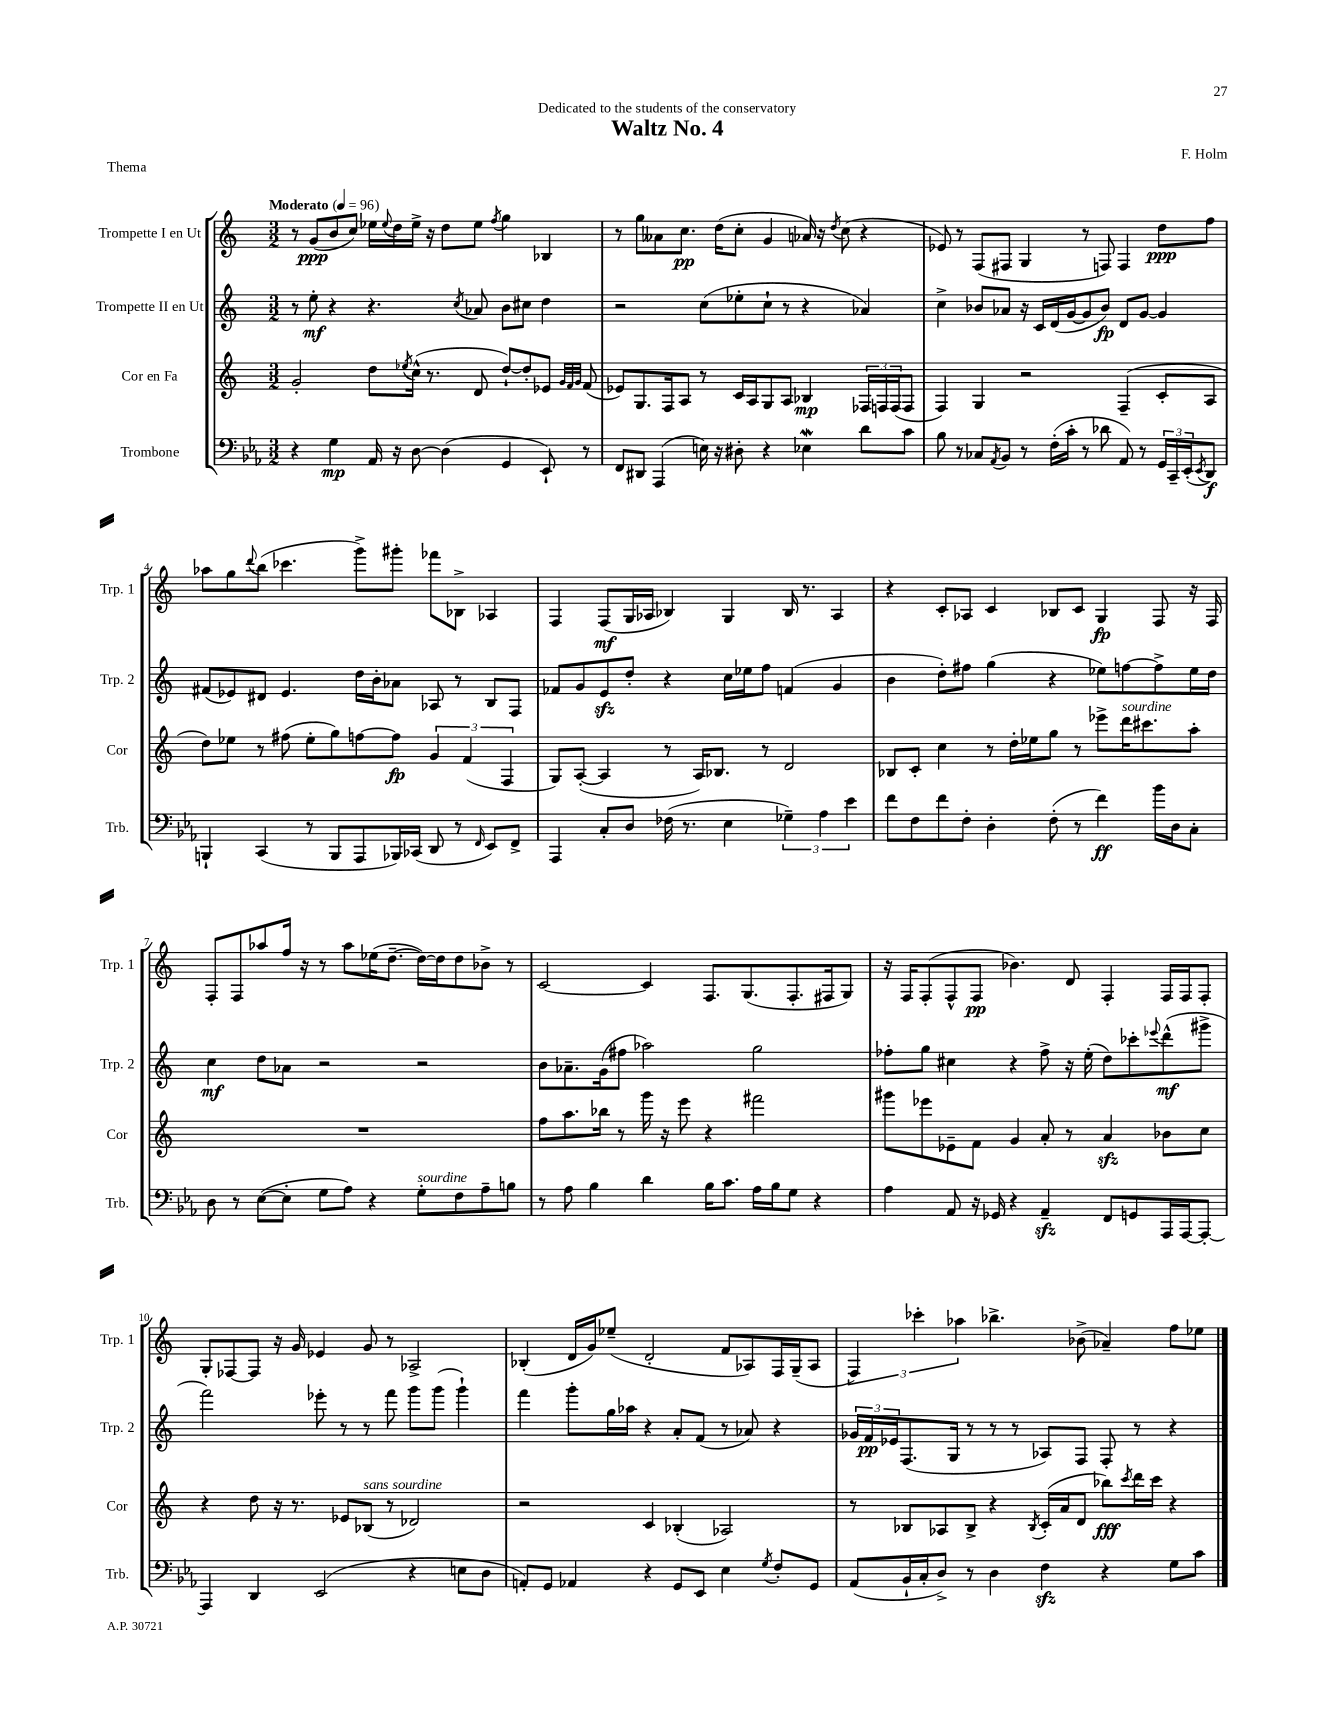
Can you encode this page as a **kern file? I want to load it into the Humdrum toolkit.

**kern	**dynam	**kern	**dynam	**kern	**dynam	**kern	**dynam
*part4	*part4	*part3	*part3	*part2	*part2	*part1	*part1
*staff4	*staff4	*staff3	*staff3	*staff2	*staff2	*staff1	*staff1
*I"Trombone	*	*I"Cor en Fa	*	*I"Trompette II en Ut	*	*I"Trompette I en Ut	*
*I'Trb.	*	*I'Cor	*	*I'Trp. 2	*	*I'Trp. 1	*
*clefF4	*	*clefG2	*	*clefG2	*	*clefG2	*
*k[b-e-a-]	*	*k[]	*	*k[]	*	*k[]	*
*M3/2	*	*M3/2	*	*M3/2	*	*M3/2	*
*MM96	*	*MM96	*	*MM96	*	*MM96	*
=1	=1	=1	=1	=1	=1	=1	=1
!	!	!	!	!	!	!LO:TX:a:B:t=Moderato	!
4r	.	2g'/	.	8r	.	8r	.
.	.	.	.	8ee'\	mf	(8g/L	ppp
4G\	mp	.	.	4r	.	8b/	.
.	.	.	.	.	.	8cc/J)	.
16AA-/	.	8dd\L	.	4.r	.	16ee-X\LL	.
.	.	.	.	.	.	8qqee-/	.
16r	.	.	.	.	.	16dd\	.
.	.	8qee-X/	.	.	.	.	.
[8D\	.	(16cc^^\Jk	.	.	.	16ee-^\JJ	.
.	.	8.r	.	.	.	16r	.
(4D\]	.	.	.	.	.	8dd\L	.
.	.	.	.	8qcc/	.	.	.
.	.	8d/	.	8a-X/	.	8ee-\J	.
.	.	.	.	.	.	8qff/	.
4GG/	.	[8dd`/L)	.	8b\L	.	4gg\	.
.	.	8dd'/]	.	8cc#X\J	.	.	.
8EE-`/)	.	8e-X/J	.	4dd\	.	4B-X/	.
.	.	32qqg/LLL	.	.	.	.	.
.	.	32qqf/	.	.	.	.	.
.	.	32qqg/JJJ	.	.	.	.	.
8r	.	(8f/	.	.	.	.	.
=2	=2	=2	=2	=2	=2	=2	=2
8FF/L	.	8e-X/L)	.	2r	.	8r	.
8DD#X/J	.	8.G/	.	.	.	8gg\L	.
(4AAA-/	.	.	.	.	.	8a--X\	.
.	.	16F/k	.	.	.	.	.
.	.	8A/J	.	.	.	8.cc\J	pp
16En\)	.	8r	.	(8cc\L	.	.	.
16r	.	.	.	.	.	(16dd\KL	.
8D#X'\	.	16c/LL	.	8ee-X'\	.	8cc'\J	.
.	.	16A/J	.	.	.	.	.
4r	.	8G/	.	8cc`\J	.	4g/	.
.	.	8A/J	.	8r	.	.	.
4E-Xw\	.	4B-X/	mp	4r	.	16a-X/)	.
.	.	.	.	.	.	16r	.
.	.	.	.	.	.	8qdd/	.
.	.	.	.	.	.	(8cc\	.
8d\L	.	24F-X/LL	.	4a-X/)	.	4r	.
.	.	24Fn/	.	.	.	.	.
.	.	(24F/J	.	.	.	.	.
8c\J	.	8F/J	.	.	.	.	.
=3	=3	=3	=3	=3	=3	=3	=3
8B-\	.	4F/)	.	4cc^\	.	8e-X/)	.
8r	.	.	.	.	.	8r	.
8C-X/L	.	4G/	.	8b-X/L	.	(8F/L	.
8qAA-/	.	.	.	.	.	.	.
8BB-/J	.	.	.	8a-X/J	.	8F#X/J	.
8r	.	2r	.	16r	.	4G/	.
.	.	.	.	16c/LL	.	.	.
(16F'\LL	.	.	.	(16d/	.	.	.
16c'\JJ	.	.	.	[16g/J	.	.	.
8r	.	.	.	8g/]	.	8r	.
8d-X\	.	.	.	8b-/J)	fp	8Fn/)	.
8AA-/)	.	(4F~/	.	8d/L	.	4F/	.
8r	.	.	.	[8g/J	.	.	.
24GG/LL	.	8c'/L	.	4g/]	.	8dd\L	ppp
24CC~/	.	.	.	.	.	.	.
(24EE-'/J	.	.	.	.	.	.	.
8qEE-/	.	.	.	.	.	.	.
8DD/J)	f	8A/J	.	.	.	8ff\J	.
!!LO:LB:g=z
=4	=4	=4	=4	=4	=4	=4	=4
4BBBn`/	.	8dd\L)	.	(8f#X/L	.	8aa-X\L	.
.	.	8ee-X\J	.	8e-X/)	.	8gg\	.
.	.	.	.	.	.	8qqddd/	.
(4CC/	.	8r	.	8d#X/J	.	(8bb\J	.
.	.	(8ff#X\	.	4.e-/	.	4.ccc-X\	.
8r	.	8ee-'\L	.	.	.	.	.
8BBB/L	.	8gg\)	.	.	.	.	.
8AAA-/	.	[8ffn\	.	16dd\LL	.	8ggg^\L)	.
.	.	.	.	16b'\J	.	.	.
16BBB-X/L)	.	8ff\J]	fp	8a-X\J	.	8ggg#X'\J	.
(16CC-X/JJ	.	.	.	.	.	.	.
8DD/	.	6g/	.	8A-X/	.	8fff-X\L	.
8r	.	.	.	8r	.	8B-X^\J	.
.	.	(6f/	.	.	.	.	.
16qqFF/	.	.	.	.	.	.	.
8EE-/L)	.	.	.	8B/L	.	4A-X/	.
.	.	6F/	.	.	.	.	.
8FF^/J	.	.	.	8F/J	.	.	.
=5	=5	=5	=5	=5	=5	=5	=5
4AAA-/	.	8G/L)	.	8f-X/L	.	4F/	.
.	.	([8A'/J	.	8g/	.	.	.
8C'/L	.	4A/]	.	8ezz/	.	(8F/L	mf
8D/J	.	.	.	8dd'/J	.	16G/L	.
.	.	.	.	.	.	16A-X/JJ	.
(16F-X\	.	8r	.	4r	.	4B-X/)	.
8.r	.	.	.	.	.	.	.
.	.	16A/KL)	.	.	.	.	.
.	.	8.B-X/J	.	.	.	.	.
4E-\	.	.	.	16cc\LL	.	4G/	.
.	.	.	.	16ee-X\J	.	.	.
.	.	8r	.	8ff\J	.	.	.
6G-X~\)	.	2d/	.	(4fn/	.	16B-/	.
.	.	.	.	.	.	8.r	.
6A-\	.	.	.	.	.	.	.
.	.	.	.	4g/	.	4A-/	.
6e-\	.	.	.	.	.	.	.
=6	=6	=6	=6	=6	=6	=6	=6
8f\L	.	8B-X/L	.	4b\	.	4r	.
8F\	.	8c'/J	.	.	.	.	.
8f\	.	4cc\	.	8dd'\L)	.	8c'/L	.
8F'\J	.	.	.	8ff#X\J	.	8A-X/J	.
4D'\	.	8r	.	(4gg\	.	4c/	.
.	.	16dd'\LL	.	.	.	.	.
.	.	16ee-X\J	.	.	.	.	.
(8F'\	.	8gg\J	.	4r	.	8B-X/L	.
8r	.	8r	.	.	.	8c/J	.
4f\)	ff	8eee-X^\L	.	8ee-X\L)	.	4G/	fp
!	!	!LO:TX:a:i:t=sourdine	!	!	!	!	!
.	.	16ddd\K	.	[8ffn\	.	.	.
.	.	8.ccc#X\	.	.	.	.	.
16b-\LL	.	.	.	8ff^\]	.	8F/	.
16D\J	.	.	.	.	.	.	.
8C'\J	.	8aa'\J	.	16ee-\L	.	16r	.
.	.	.	.	16dd\JJ	.	16F/	.
!!LO:LB:g=z
=7	=7	=7	=7	=7	=7	=7	=7
8D\	.	1.r	.	4cc\	mf	8F'/L	.
8r	.	.	.	.	.	8F/	.
([8E-\L	.	.	.	8dd\L	.	8aa-X/	.
8E-'\J]	.	.	.	8a-X\J	.	16ff/Jk	.
.	.	.	.	.	.	16r	.
8G\L	.	.	.	2r	.	8r	.
8A-\J)	.	.	.	.	.	8aa-\L	.
4r	.	.	.	.	.	(16ee-X\K	.
.	.	.	.	.	.	[8.dd~\J	.
!LO:TX:a:i:t=sourdine	!	!	!	!	!	!	!
8G'\L	.	.	.	2r	.	16dd\LL_)	.
.	.	.	.	.	.	16dd\J]	.
8F\	.	.	.	.	.	8dd\	.
8A-~\	.	.	.	.	.	8b-X^\J	.
8Bn\J	.	.	.	.	.	8r	.
=8	=8	=8	=8	=8	=8	=8	=8
8r	.	8ff\L	.	8b\L	.	[2c/	.
8A-\	.	8.aa\	.	8.a-X~\	.	.	.
4B-\	.	.	.	.	.	.	.
.	.	16bb-X\Jk	.	(16g\k	.	.	.
.	.	8r	.	8ff#X\J	.	.	.
4d\	.	16ggg\	.	2aa-X\)	.	4c/]	.
.	.	16r	.	.	.	.	.
.	.	8eee\	.	.	.	.	.
16B-\KL	.	4r	.	.	.	8.F/L	.
8.c\J	.	.	.	.	.	.	.
.	.	.	.	.	.	(8.G/	.
16A-\LL	.	2fff#X\	.	2gg\	.	.	.
16B-\J	.	.	.	.	.	.	.
8G\J	.	.	.	.	.	8.F'/	.
4r	.	.	.	.	.	.	.
.	.	.	.	.	.	16F#X/k	.
.	.	.	.	.	.	8G/J)	.
=9	=9	=9	=9	=9	=9	=9	=9
4A-\	.	8ggg#X\L	.	8ff-X'\L	.	16r	.
.	.	.	.	.	.	16F/KL	.
.	.	8eee-X\	.	8gg\J	.	(8F'/	.
8AA-/	.	8e-X~\	.	4cc#X\	.	8F^^/	.
16r	.	8f\J	.	.	.	8F/J	pp
16GG-X/	.	.	.	.	.	.	.
4r	.	4g/	.	4r	.	4.b-X\)	.
4AA-zz~/	.	8a'/	.	8ff-^\	.	.	.
.	.	8r	.	16r	.	8d/	.
.	.	.	.	(16ee'\	.	.	.
8FF/L	.	4azz/	.	8dd\L)	.	4F'/	.
8GGn/	.	.	.	8ccc-X'\	.	.	.
.	.	.	.	8qqeee-X/	.	.	.
16AAA-/L	.	8b-X\L	.	(8ddd^^\	mf	16F/LL	.
[16AAA-/J	.	.	.	.	.	16F/J	.
8AAA-'/J_	.	8cc\J	.	8ggg#X^\J	.	8F'/J	.
!!LO:LB:g=z
=10	=10	=10	=10	=10	=10	=10	=10
4AAA-/]	.	4r	.	2fff\)	.	8G'/L	.
.	.	.	.	.	.	[8F-X/	.
4DD/	.	8dd\	.	.	.	8F-/J]	.
.	.	16r	.	.	.	16r	.
.	.	8.r	.	.	.	16g/	.
(2EE-/	.	.	.	8eee-X'\	.	4e-X/	.
.	.	8e-X/L	.	8r	.	.	.
!	!	!LO:TX:a:i:t=sans sourdine	!	!	!	!	!
.	.	(8B-X/J	.	8r	.	8g/	.
.	.	8r	.	8fff\	.	8r	.
4r	.	2d-X/)	.	8ggg\L	.	2A-X^/	.
.	.	.	.	(8ggg\J	.	.	.
8En\L	.	.	.	4ggg`\)	.	.	.
8D\J	.	.	.	.	.	.	.
=11	=11	=11	=11	=11	=11	=11	=11
8AAn'/L)	.	2r	.	4fff\	.	(4B-X'/	.
8GG/J	.	.	.	.	.	.	.
4AA-X/	.	.	.	8ggg'\L	.	16d/LL	.
.	.	.	.	.	.	16g/J)	.
.	.	.	.	16gg\L	.	(8ee-X~/J	.
.	.	.	.	16aa-X\JJ	.	.	.
4r	.	4c/	.	4r	.	2d'/	.
8GG/L	.	(4B-X'/	.	8a'/L	.	.	.
8EE-/J	.	.	.	(8f/J	.	.	.
4E-\	.	2A-X/)	.	8r	.	8f/L	.
.	.	.	.	8a-X/)	.	8A-X/)	.
8qG/	.	.	.	.	.	.	.
8F'/L	.	.	.	4r	.	16F/L	.
.	.	.	.	.	.	(16G~/J	.
8GG/J	.	.	.	.	.	8A-/J	.
=12	=12	=12	=12	=12	=12	=12	=12
(8AA-/L	.	8r	.	24g-X/LL	.	6F/)	.
.	.	.	.	24f/	pp	.	.
.	.	.	.	24e-X/J	.	.	.
16BB-`/L	.	8B-X/L	.	(8.F/	.	.	.
.	.	.	.	.	.	6ccc-X'\	.
16C'/J	.	.	.	.	.	.	.
8D^/J)	.	8A-X/	.	.	.	.	.
.	.	.	.	16G/Jk	.	.	.
.	.	.	.	.	.	6aa-X\	.
8r	.	8B-^/J	.	8r	.	.	.
4D\	.	4r	.	8r	.	4.bb-X^\	.
.	.	.	.	8r	.	.	.
.	.	8qB-/	.	.	.	.	.
4Fzz\	.	(16c'/LL	.	8A-X/L)	.	.	.
.	.	16a/J	.	.	.	.	.
.	.	8d/J	.	8F/J	.	(8b-X^\	.
4r	.	8bb-X\L)	fff	8F'/	.	4a-X~/)	.
.	.	8qccc/	.	.	.	.	.
.	.	16ddd\L	.	8r	.	.	.
.	.	16ccc\JJ	.	.	.	.	.
8G\L	.	4r	.	4r	.	8ff\L	.
8c\J	.	.	.	.	.	8ee-X\J	.
==	==	==	==	==	==	==	==
*-	*-	*-	*-	*-	*-	*-	*-
